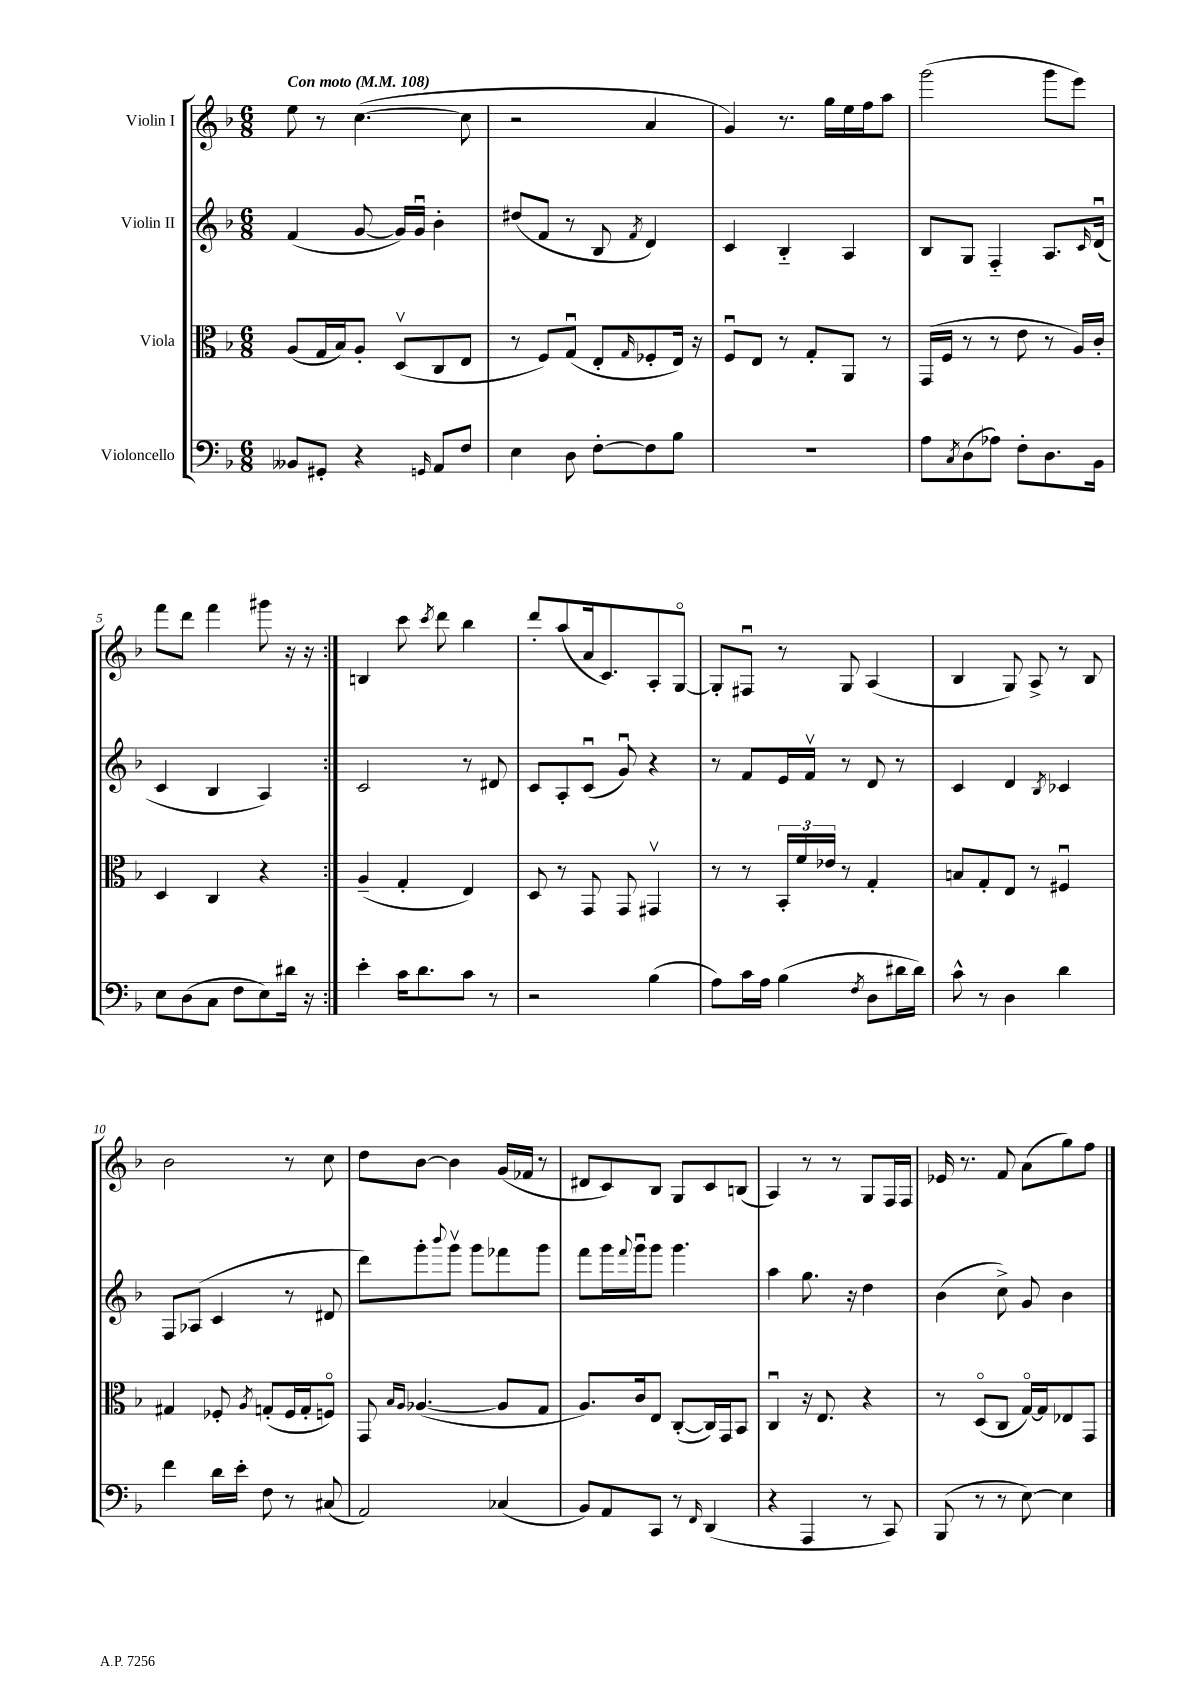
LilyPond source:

<<
\new StaffGroup <<
\new Staff = "s0" \with { instrumentName = "Violin I" } {
    \clef treble \key f \major \numericTimeSignature \time 6/8 \tempo "Con moto" 4 = 108
    \repeat volta 2 { e''8 r8 c''4.~( c''8 |
    r2 a'4 |
    g'4) r8. g''16 e''16 f''16 a''8 |
    g'''2( g'''8 e'''8) |
    f'''8 d'''8 f'''4 gis'''8 r16 r16 | }
    b4 c'''8 \acciaccatura { c'''8 } d'''8 bes''4 |
    d'''8-. a''8( a'16 c'8.) a8-. g8~\flageolet |
    g8-. fis8\downbow r8 g8 a4( |
    bes4 g8) a8-> r8 bes8 |
    bes'2 r8 c''8 |
    d''8 bes'8~ bes'4 g'16( fes'16 r8 |
    dis'8 c'8) bes8 g8 c'8 b8( |
    a4) r8 r8 g8 f16 f16 |
    ees'16 r8. f'8 a'8( g''8) f''8 \bar "|." |
}
\new Staff = "s1" \with { instrumentName = "Violin II" } {
    \clef treble \key f \major \numericTimeSignature \time 6/8
    \repeat volta 2 { f'4( g'8~ g'16) g'16\downbow bes'4-. |
    dis''8( f'8 r8 bes8 \acciaccatura { f'8 } d'4) |
    c'4 bes4-_ a4 |
    bes8 g8 f4-_ a8. \grace { c'16 } d'16\downbow( |
    c'4 bes4 a4) | }
    c'2 r8 dis'8 |
    c'8 a8-. c'8\downbow( g'8\downbow) r4 |
    r8 f'8 e'16 f'16\upbow r8 d'8 r8 |
    c'4 d'4 \acciaccatura { bes8 } ces'4 |
    f8 aes8( c'4 r8 dis'8 |
    d'''8) g'''8-. \appoggiatura { bes'''8 } g'''8\upbow g'''8 fes'''8 g'''8 |
    f'''8 g'''16 \appoggiatura { f'''8 } g'''16\downbow g'''8 g'''4. |
    a''4 g''8. r16 d''4 |
    bes'4( c''8->) g'8 bes'4 \bar "|." |
}
\new Staff = "s2" \with { instrumentName = "Viola" } {
    \clef alto \key f \major \numericTimeSignature \time 6/8
    \repeat volta 2 { a8( g16 bes16) a8-. d8\upbow( c8 e8 |
    r8 f8) g8\downbow( e8-. \grace { g16 } fes8-. e16) r16 |
    f8\downbow e8 r8 g8-. a,8 r8 |
    g,16( f16 r8 r8 e'8 r8 a16) c'16-. |
    d4 c4 r4 | }
    a4--( g4-. e4) |
    d8 r8 g,8 g,8 gis,4\upbow |
    r8 r8 \tuplet 3/2 { bes,16-. f'16 ees'16 } r8 g4-. |
    b8 g8-. e8 r8 fis4\downbow |
    gis4 fes8-. \acciaccatura { a8 } g8-.( fes16 g16-. f8\flageolet) |
    g,8 \grace { bes16 a16 } aes4.~( aes8 g8 |
    a8.) c'16 e8 c8~-.( c16) g,16 bes,8 |
    c4\downbow r16 e8. r4 |
    r8 d8\flageolet( c8 g16~\flageolet) g16 ees8 g,8 \bar "|." |
}
\new Staff = "s3" \with { instrumentName = "Violoncello" } {
    \clef bass \key f \major \numericTimeSignature \time 6/8
    \repeat volta 2 { beses,8 gis,8-. r4 \grace { g,16 } a,8 f8 |
    e4 d8 f8~-. f8 bes8 |
    R2. |
    a8 \acciaccatura { c8 } d8( aes8) f8-. d8. bes,16 |
    e8 d8( c8 f8 e8) dis'16 r16 | }
    e'4-. c'16 d'8. c'8 r8 |
    r2 bes4( |
    a8) c'16 a16 bes4( \acciaccatura { f8 } d8 dis'16 dis'16) |
    c'8-^ r8 d4 d'4 |
    f'4 d'16 e'16-. f8 r8 cis8( |
    a,2) ces4( |
    bes,8) a,8 c,8 r8 \grace { f,16 } d,4( |
    r4 a,,4 r8 c,8) |
    bes,,8( r8 r8 e8~) e4 \bar "|." |
}
>>
>>
